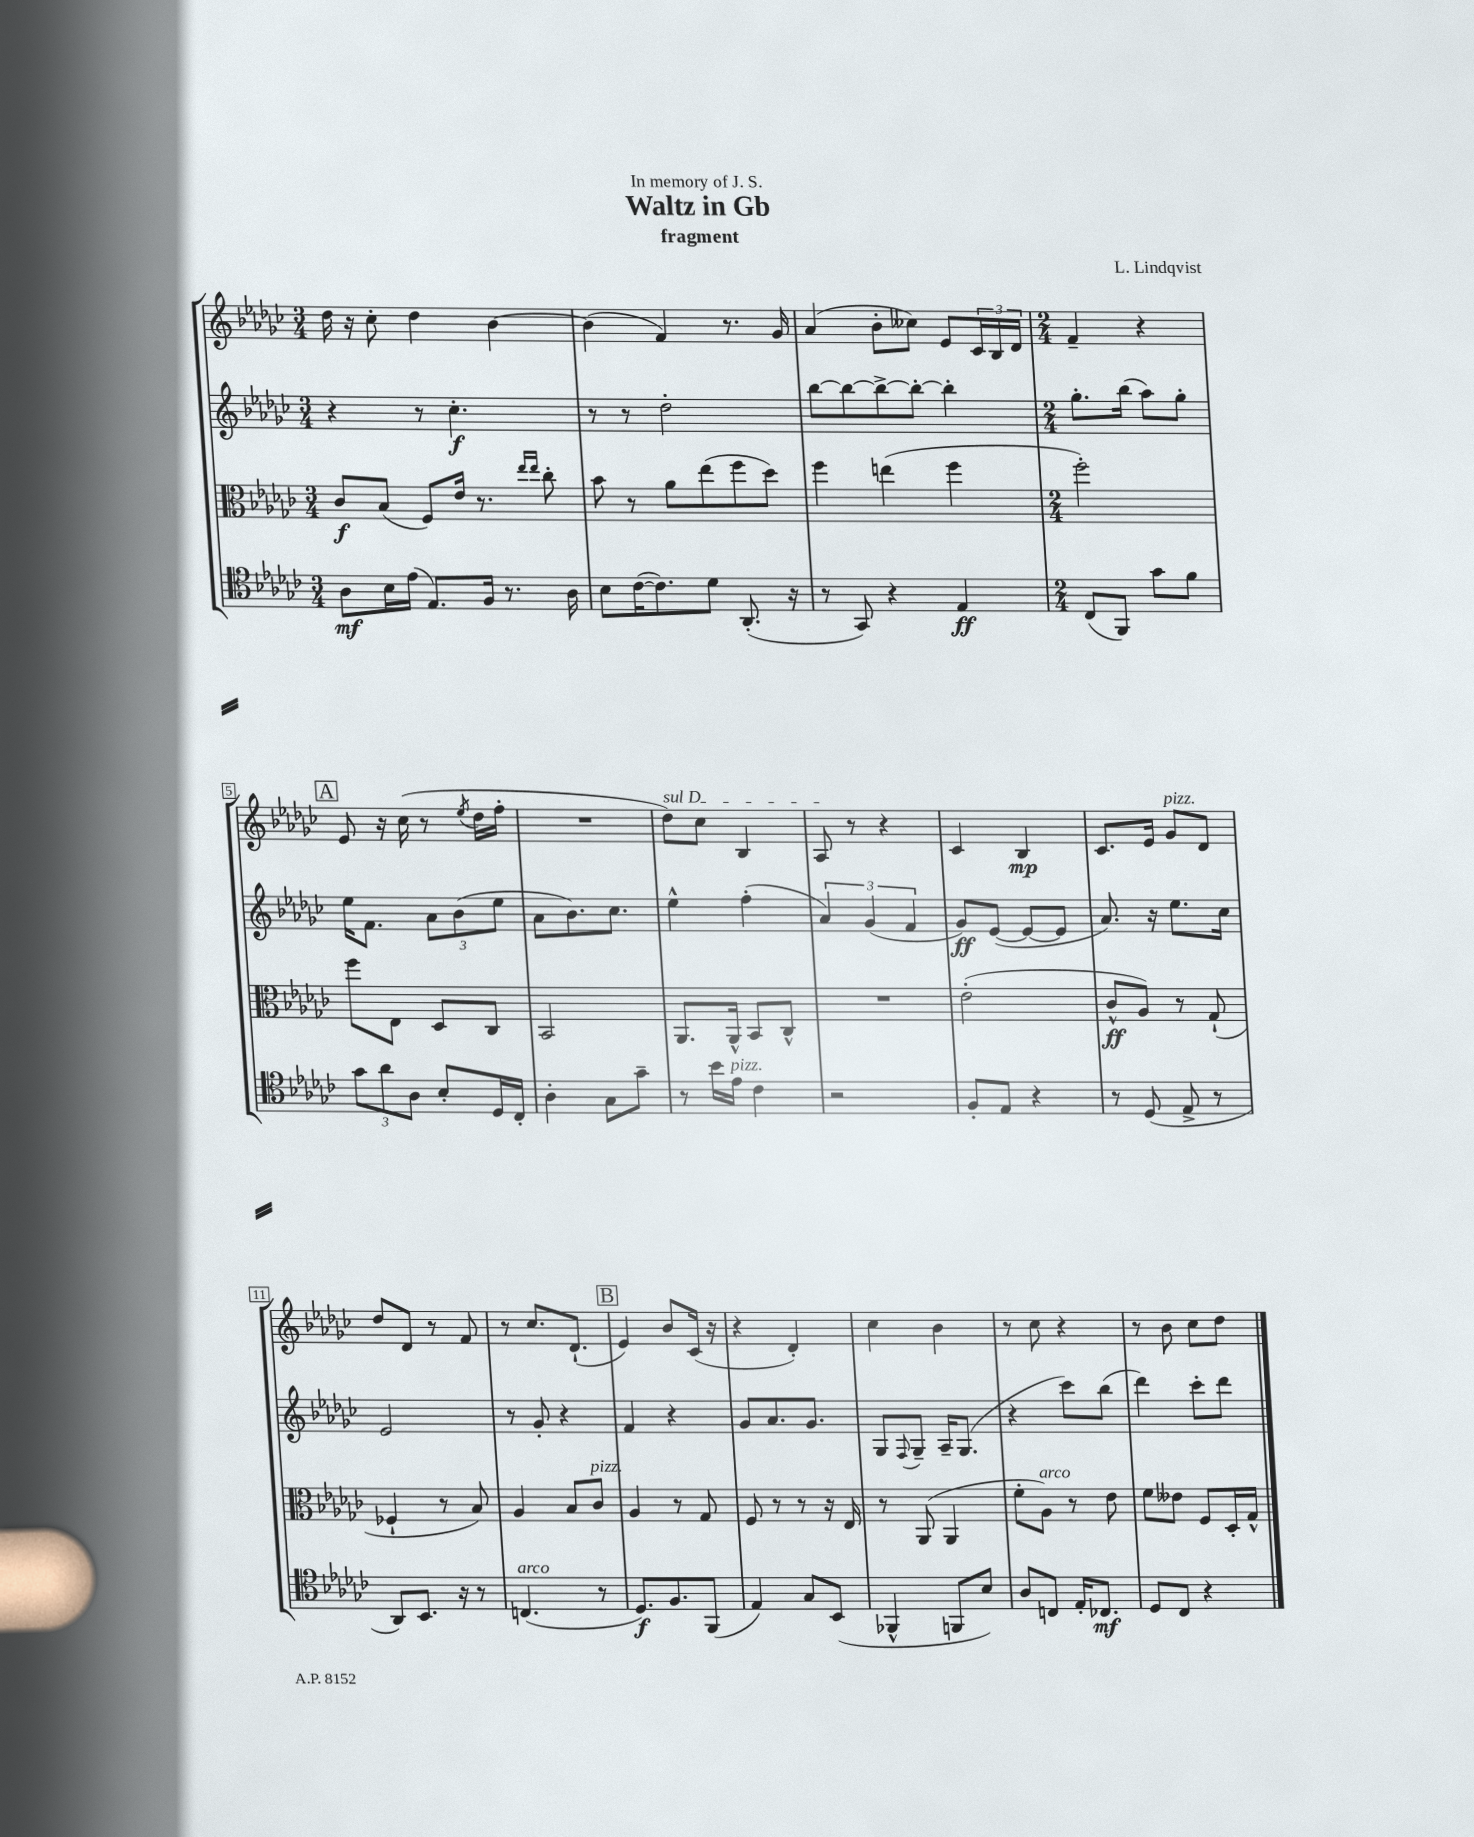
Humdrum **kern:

**kern	**kern	**kern	**kern
*staff4	*staff3	*staff2	*staff1
*clefC4	*clefC3	*clefG2	*clefG2
*k[b-e-a-d-g-c-]	*k[b-e-a-d-g-c-]	*k[b-e-a-d-g-c-]	*k[b-e-a-d-g-c-]
*M3/4	*M3/4	*M3/4	*M3/4
8A-	8c-	4r	16dd-
.	.	.	16r
16B-	(8B-	.	8cc-'
(16e-	.	.	.
8.E-)	8F)	8r	4dd-
.	16e-	4.cc-'	.
16F	8.r	.	.
8.r	.	.	[4b-
.	16qqee-	.	.
.	16qqee-	.	.
.	8cc-'	.	.
16A-	.	.	.
=	=	=	=
8B-	8b-	8r	(4b-]
([16c-	8r	8r	.
8.c-])	.	.	.
.	8a-	2dd-'	4f)
8d-	(8ee-	.	.
(8.AA-'	8ff	.	8.r
.	8dd-)	.	.
16r	.	.	16g-
=	=	=	=
8r	4ff	[8bb-	(4a-
8GG-)	.	8bb-_	.
4r	(4ee	8bb-^_	8b-'
.	.	8bb-'_	8cc--)
4E-	4ff	4bb-']	8e-
.	.	.	24c-
.	.	.	24B-
.	.	.	24d-
=	=	=	=
*M2/4	*M2/4	*M2/4	*M2/4
(8C-	2ff')	8.gg-'	4f~
8FF)	.	.	.
.	.	(16bb-	.
8g-	.	8aa-)	4r
8f	.	8gg-'	.
=	=	=	=
12g-	8ff	16ee-	8e-
.	.	8.f	.
12a-	.	.	.
.	8E-	.	16r
12A-	.	.	.
.	.	.	(16cc-
8B-'	8D-	12a-	8r
.	.	(12b-	.
.	.	.	8qee-
16D-	8C-	.	16dd-
.	.	12ee-	.
16C-'	.	.	16ff'
=	=	=	=
4A-'	2BB-	8a-	2r
.	.	8.b-)	.
8G-	.	.	.
.	.	8.cc-	.
8g-~	.	.	.
=	=	=	=
8r	8.AA-	4ee-^^	8dd-)
16b-	.	.	8cc-
16e-	16AA-^^	.	.
4c-	8BB-	(4ff'	4B-
.	8C-^^	.	.
=	=	=	=
2r	2r	6a-)	8A-
.	.	.	8r
.	.	(6g-	.
.	.	.	4r
.	.	6f	.
=	=	=	=
8F'	(2e-'	8g-)	4c-
8E-	.	([8e-	.
4r	.	8e-_	4B-
.	.	8e-]	.
=	=	=	=
8r	8c-^^	8.a-)	8.c-
(8D-	8A-)	.	.
.	.	16r	16e-
8E-^	8r	8.ee-	8g-
8r	(8G-`	.	8d-
.	.	16cc-	.
=	=	=	=
8AA-)	4F-`	2e-	8dd-
8.BB-	.	.	8d-
.	8r	.	8r
16r	.	.	.
8r	8B-)	.	8f
=	=	=	=
(4.C	4A-	8r	8r
.	.	8g-'	8.cc-
.	8B-	4r	.
.	.	.	(8.d-`
8r	8c-	.	.
=	=	=	=
8.D-)	4A-	4f	4e-)
8.F	.	.	.
.	8r	4r	8b-
(8FF	8G-	.	(16c-
.	.	.	16r
=	=	=	=
4E-)	8F	8g-	4r
.	8r	8.a-	.
8G-	8r	.	4d-')
.	.	8.g-	.
(8BB-	16r	.	.
.	16E-	.	.
=	=	=	=
4FF-^^	8r	8G-	4cc-
.	.	8qqF	.
.	(8AA-	8G-~	.
8FF	4AA-	16A-~	4b-
.	.	(8.G-	.
8B-)	.	.	.
=	=	=	=
8A-	8f'	4r	8r
8C	8A-)	.	8cc-
16E-'	8r	8ccc-)	4r
8.C-	.	.	.
.	8e-	(8bb-	.
=	=	=	=
8D-	8f	4ddd-)	8r
8C-	8e--	.	8b-
4r	8F	8ccc-'	8cc-
.	16D-'	8ddd-	8dd-
.	16G-^^	.	.
==	==	==	==
*-	*-	*-	*-
